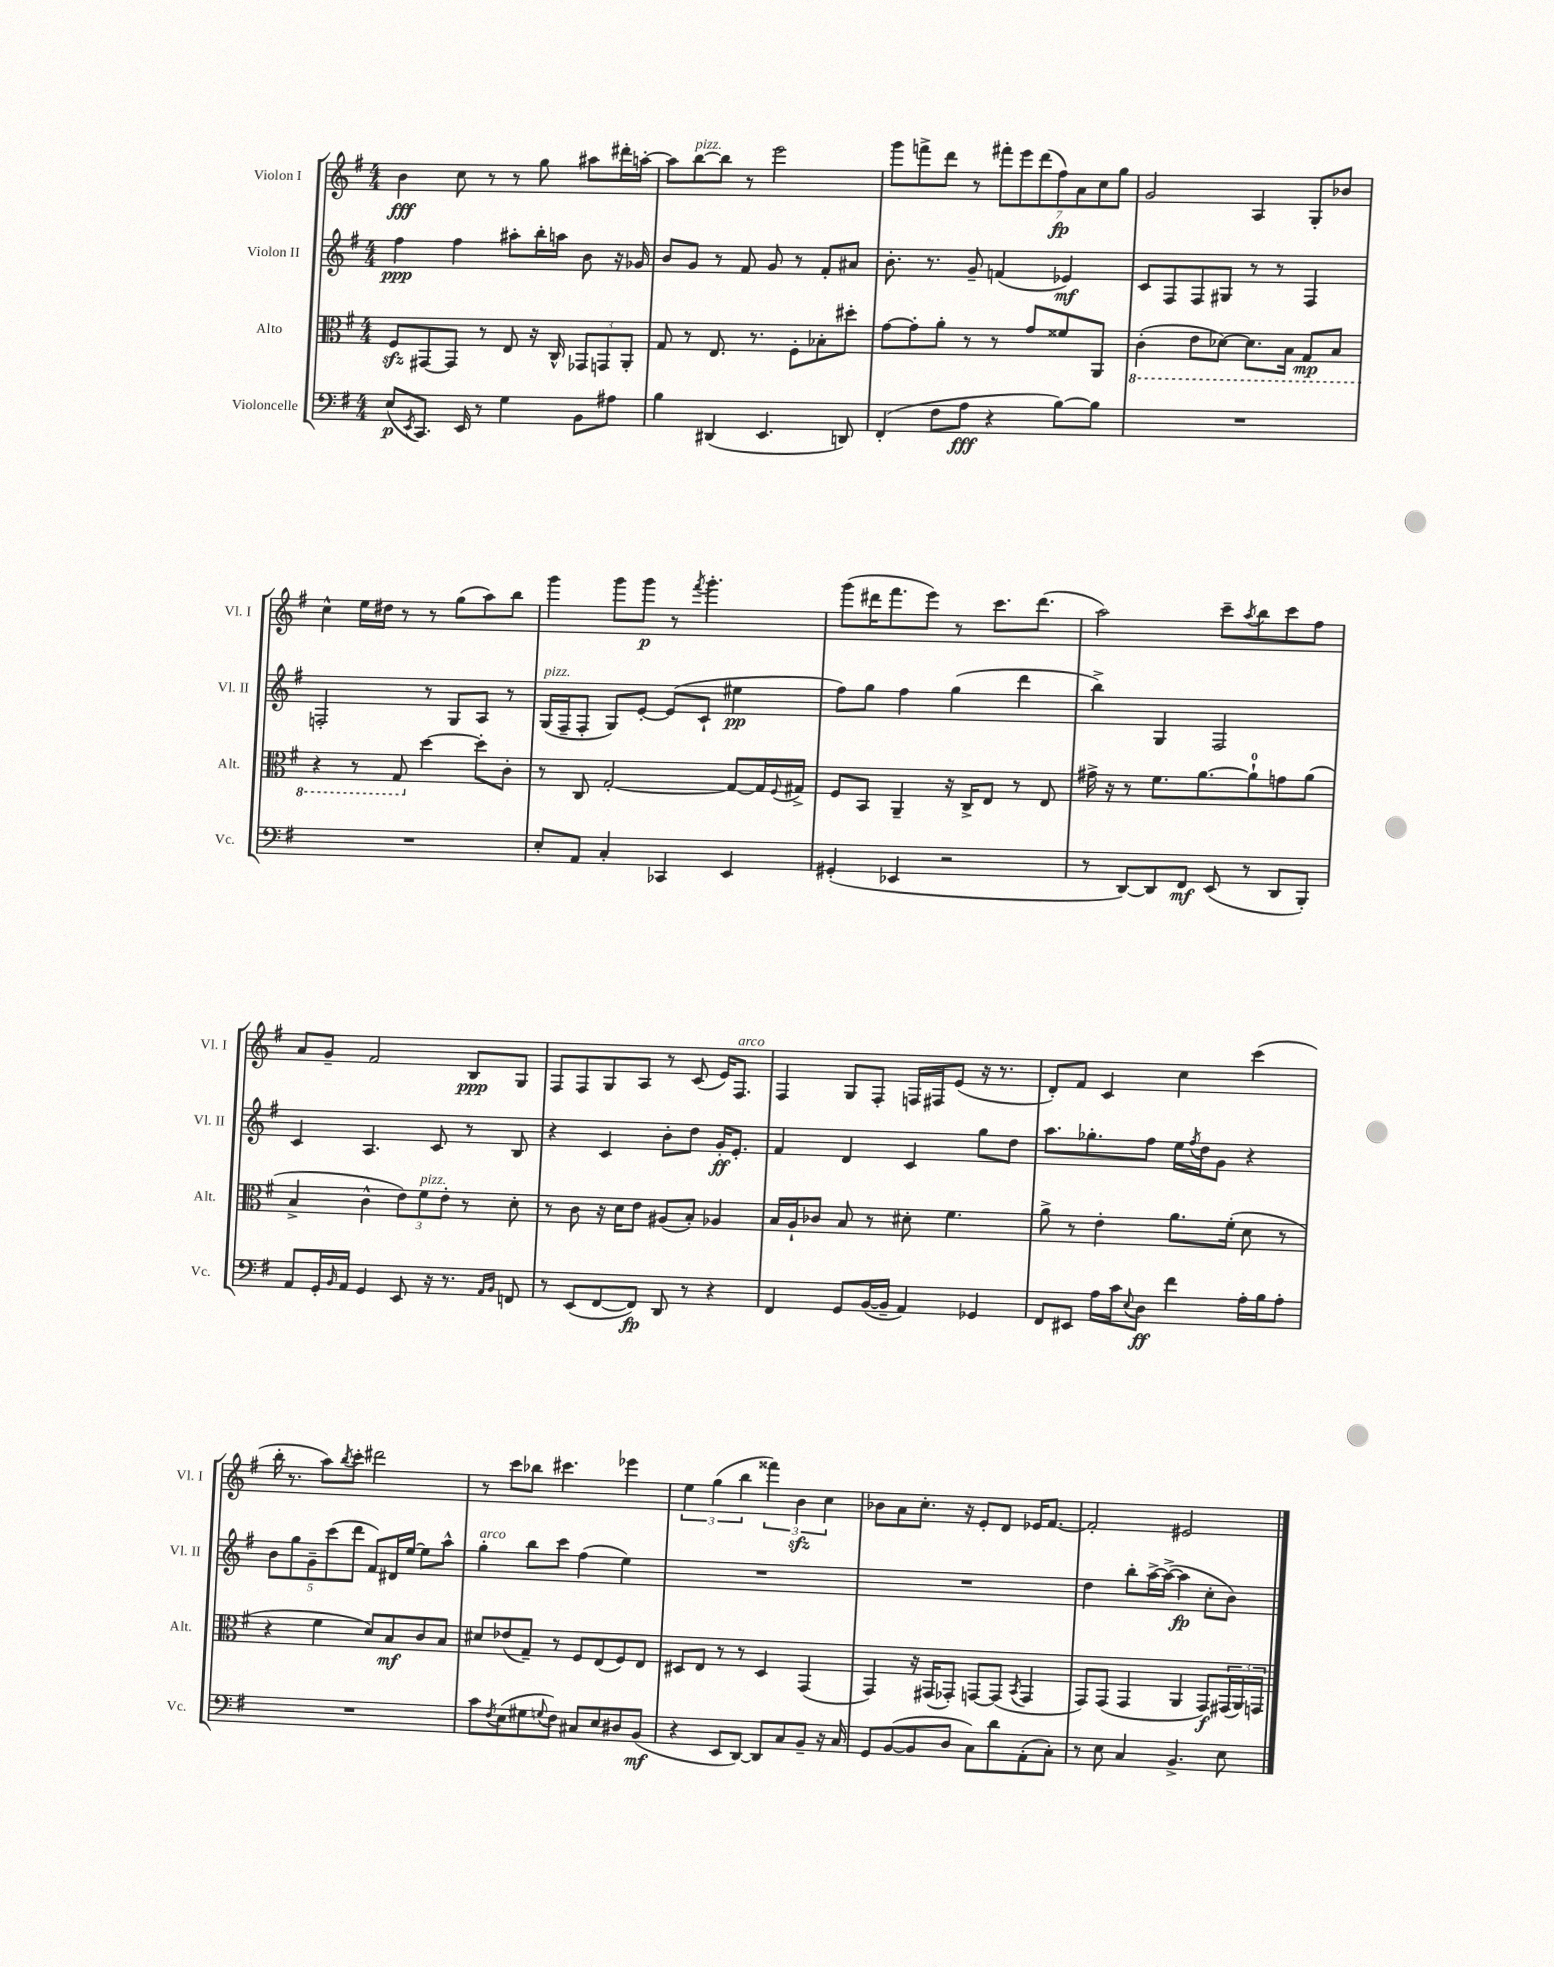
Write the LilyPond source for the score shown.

<<
\new StaffGroup <<
\new Staff = "s0" \with { instrumentName = "Violon I" shortInstrumentName = "Vl. I" } {
    \clef treble \key g \major \numericTimeSignature \time 4/4
    b'4\fff c''8 r8 r8 g''8 ais''8 dis'''16-. a''16~-. |
    a''8 b''8~^\markup { \italic "pizz." } b''8 r8 e'''2 |
    g'''8 f'''8-> d'''8 r8 \tuplet 7/4 { fis'''8-. e'''8 d'''8( fis''8\fp) a'8 c''8 g''8 } |
    g'2 a4 g8-. bes'8 |
    c''4-^ e''16 dis''16 r8 r8 g''8( a''8) b''8 |
    g'''4 g'''8 g'''8\p r8 \acciaccatura { fis'''8 } g'''4.-. |
    g'''8( dis'''16 fis'''8. e'''8) r8 c'''8. dis'''8.( |
    a''2) c'''8-- \acciaccatura { a''8 } b''8 c'''8 fis''8 |
    a'8 g'8-- fis'2 b8\ppp g8 |
    fis8 fis8 g8 a8 r8 c'8( e'16) fis8.^\markup { \italic "arco" } |
    fis4 g8 fis8-. f16 fis16 e'8( r16 r8. |
    d'8-.) fis'8 c'4 c''4 c'''4( |
    b''16-. r8. a''8) \acciaccatura { b''8 } c'''8-. dis'''2 |
    r8 c'''8 bes''8 cis'''4. ees'''4 |
    \tuplet 3/2 { e''4 g''4( b''4 } \tuplet 3/2 { fisis'''4) b'4\sfz c''4 } |
    bes'8 a'8 c''8.-. r16 e'8-. d'8 ees'16 fis'8.~ |
    fis'2-. eis'2 \bar "|." |
}
\new Staff = "s1" \with { instrumentName = "Violon II" shortInstrumentName = "Vl. II" } {
    \clef treble \key g \major \numericTimeSignature \time 4/4
    fis''4\ppp fis''4 ais''8-. b''16-. a''16 b'8 r16 ges'16 |
    b'8 g'8 r8 fis'8 g'8 r8 fis'8-. ais'8 |
    b'8.-. r8. g'8-- f'4( ees'4\mf) |
    c'8 fis8 fis8 gis8 r8 r8 fis4 |
    f2-. r8 g8 a8 r8 |
    g16^\markup { \italic "pizz." }( fis16-- fis8-. g8) e'8~-. e'8( c'8-! eis''4\pp |
    fis''8) g''8 fis''4 g''4( d'''4 |
    b''4->) g4 fis2 |
    c'4 a4. c'8 r8 b8 |
    r4 c'4 b'8-. d''8 g'16-.\ff e'8.-. |
    fis'4 d'4 c'4 g''8 d''8 |
    a''8. ges''8.-. fis''8 e''16 \acciaccatura { fis''8 } d''16 g'8 r4 |
    \tuplet 5/4 { b'8 g''8 g'8-- c'''8( d'''8 } fis'8) dis'16 e''16~ e''8 a''8-^ |
    g''4-.^\markup { \italic "arco" } b''8 c'''8 fis''4( e''4) |
    R1 |
    R1 |
    d''4 b''8-. a''16~-> a''16~->( a''4\fp c''8-. b'8) \bar "|." |
}
\new Staff = "s2" \with { instrumentName = "Alto" shortInstrumentName = "Alt." } {
    \clef alto \key g \major \numericTimeSignature \time 4/4
    fis8\sfz gis,8~ gis,8 r8 e8 r16 c16-^ \tuplet 3/2 { ges,8 g,8 a,8-. } |
    g8 r8 e8. r8. fis8-. bes8-. dis''8-. |
    g'8~ g'8-. a'8-. r8 r8 g'8 fisis'8 a,8 |
    \ottava #-1 c4-.( e8 des8~) des8. b,16 g,8\mp b,8 |
    r4 r8 g,8 \ottava #0 d''4~ d''8-. c'8-. |
    r8 c8 g2~-. g8~ g16 \appoggiatura { fis8 } gis16-> |
    fis8 b,8 a,4-- r16 c16-> e8 r8 e8 |
    gis'16-> r16 r8 fis'8. a'8.~ a'8-0-! g'8 a'8( |
    b4-> c'4-^ \tuplet 3/2 { e'8) fis'8^\markup { \italic "pizz." } e'8-. } r8 d'8-. |
    r8 c'8 r16 d'16 e'8 ais8( b8-.) aes4 |
    b16 a16-! ces'8 b8 r8 dis'8-. fis'4. |
    a'8-> r8 e'4-. a'8. fis'16-.( d'8 r8 |
    r4 fis'4 d'8) b8\mf c'8 b8 |
    dis'8 ees'8( g8--) r8 fis8 e8( fis8) e8 |
    dis8 e8 r8 r8 dis4 g,4( |
    g,4) r16 gis,16( ges,8-.) g,8~ g,8( \acciaccatura { b,8 } g,4 |
    g,8) g,8( g,4 a,4 g,8\f) \tuplet 3/2 { gis,16( a,16) g,16 } \bar "|." |
}
\new Staff = "s3" \with { instrumentName = "Violoncelle" shortInstrumentName = "Vc." } {
    \clef bass \key g \major \numericTimeSignature \time 4/4
    e8\p( \acciaccatura { e,8 } c,8.) e,16 r8 g4 b,8 ais8 |
    b4 dis,4( e,4. d,8) |
    fis,4-.( fis8 a8\fff r4 b8~) b8 |
    R1 |
    R1 |
    e8-. a,8 c4-. ces,4 e,4 |
    gis,4-.( ees,4 r2 |
    r8 d,8~) d,8 fis,8\mf e,8( r8 d,8 b,,8-.) |
    a,8 g,16-. \grace { b,16 } a,16 g,4 e,8 r16 r8. \grace { a,16 b,16 } f,8 |
    r8 e,8( fis,8~ fis,8\fp) d,8 r8 r4 |
    fis,4 g,8 b,16~( b,16-- a,4) ges,4 |
    fis,8 eis,8 a16 c'16 \appoggiatura { e8 } d8\ff fis'4 a16-. b16 a8-. |
    R1 |
    c'8 \acciaccatura { fis8 } e8( gis8 \appoggiatura { g8 } fis8) cis8 e8 dis8 b,8\mf( |
    r4 e,8 d,8~) d,8 c8 b,8-- r16 c16 |
    g,8 b,8~( b,8 d8 c8) d'8 a,8-.( c8-.) |
    r8 e8 c4 b,4.-> e8 \bar "|." |
}
>>
>>
\layout { \context { \Score \remove "Bar_number_engraver" } }
